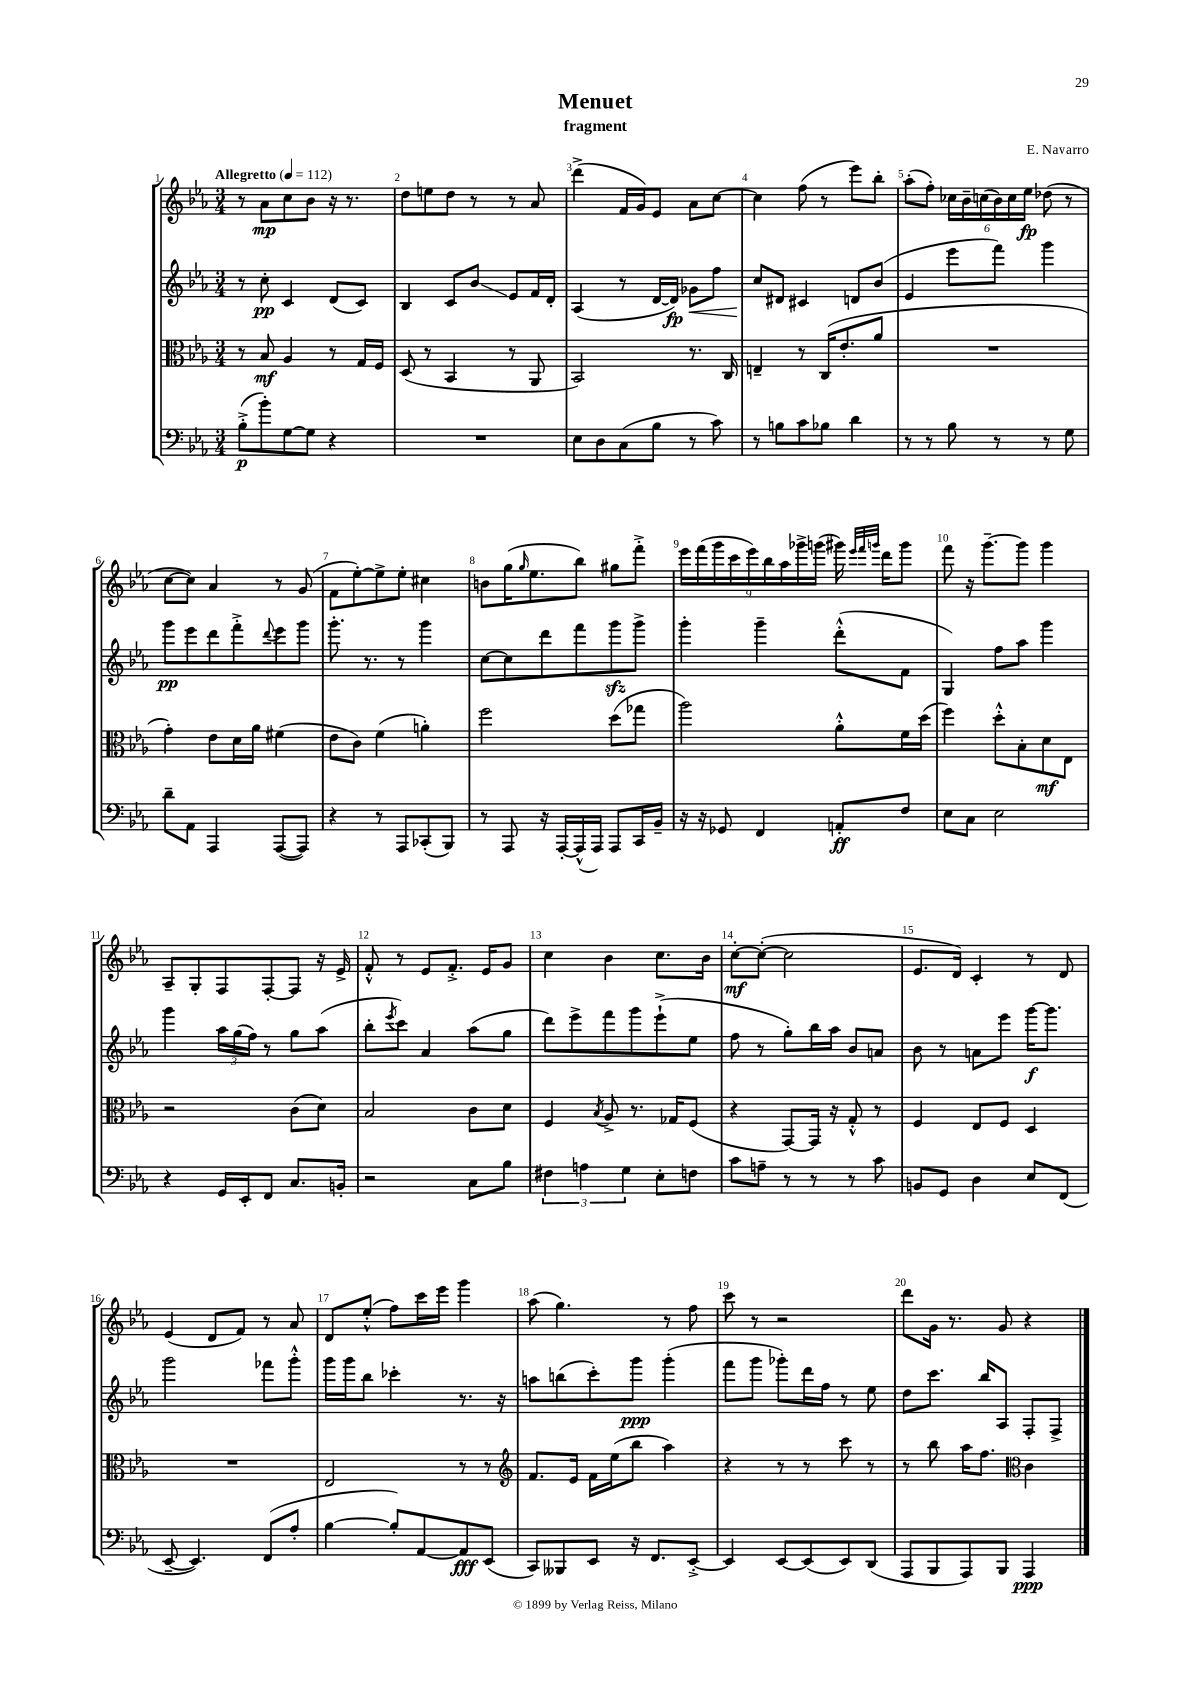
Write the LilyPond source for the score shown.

\header { title = "Menuet" composer = "E. Navarro" subtitle = "fragment" }
<<
\new StaffGroup <<
\new Staff = "s0" {
    \clef treble \key ees \major \numericTimeSignature \time 3/4 \tempo "Allegretto" 4 = 112
    r8 aes'8\mp c''8 bes'8 r16 r8. |
    d''8 e''8 d''8 r8 r8 aes'8 |
    d'''4->( f'16 g'16) ees'8 aes'8 c''8~ |
    c''4 f''8( r8 ees'''8) bes''8-. |
    aes''8-.( f''8-.) \tuplet 6/4 { ces''16 bes'16-- c''16( bes'16) c''16 ees''16\fp } des''8( r8 |
    c''8~ c''8) aes'4 r8 g'8( |
    f'8 ees''8~-.) ees''8-> ees''8-. cis''4 |
    b'8 g''16( \grace { g''16 } ees''8. bes''8) gis''8 f'''8-.-> |
    \tuplet 9/8 { ees'''16 f'''16( g'''16 c'''16 ees'''16) bes''16 aes''16 ges'''16-> g'''16( } gis'''16) \grace { ees'''32 f'''32 g'''32 } d'''16 g'''8 |
    f'''8 r16 g'''8.~-- g'''8 g'''4 |
    aes8-- g8-. f8 f8~-. f8 r16 ees'16-> |
    f'8-.-^ r8 ees'8 f'8.-.-> ees'16 g'8 |
    c''4 bes'4 c''8. bes'16 |
    c''8~-.\mf c''8~-.( c''2 |
    ees'8. d'16) c'4-. r8 d'8 |
    ees'4( d'8 f'8) r8 aes'8 |
    d'8 ees''8-.-^( f''8) c'''16 ees'''16 g'''4 |
    aes''8( g''4.) r8 f''8 |
    c'''8 r8 r2 |
    d'''8 g'16 r8. g'8 r4 \bar "|." |
}
\new Staff = "s1" {
    \clef treble \key ees \major \numericTimeSignature \time 3/4
    r8 c''8-.\pp c'4 d'8( c'8) |
    bes4 c'8 bes'8\glissando ees'8 f'16 d'16-. |
    aes4( r8 d'16~ d'16\fp) ges'8\< f''8 |
    c''8\! dis'8 cis'4 d'8 bes'8( |
    ees'4 ees'''8 f'''8) g'''4 |
    g'''8\pp ees'''8 d'''8 f'''8-.-> \appoggiatura { d'''8 } ees'''8 g'''8 |
    g'''8.-. r8. r8 g'''4 |
    c''8~ c''8 d'''8 f'''8 g'''8\sfz g'''8-> |
    g'''4-. g'''4-- d'''8-.-^( f'8 |
    g4) f''8 aes''8 g'''4 |
    g'''4 \tuplet 3/2 { aes''16 g''16( f''16) } r8 g''8 aes''8( |
    bes''8-. \acciaccatura { ees'''8 } c'''8) aes'4 aes''8( g''8 |
    d'''8) ees'''8-> f'''8 g'''8 ees'''8-!->( ees''8 |
    f''8 r8 g''8-.) bes''16 aes''16 bes'8 a'8 |
    bes'8 r8 a'8 ees'''8 g'''16~\f g'''8. |
    g'''2 fes'''8 g'''8-.-^ |
    g'''16 g'''16 bes''8 ces'''4-. r8. r16 |
    a''8 b''8( c'''8-.) g'''8\ppp g'''4-.( |
    f'''8 g'''8 ges'''8-.) d'''16 f''16 r8 ees''8 |
    d''8 c'''8. bes''16 aes8 f8-. f8-> \bar "|." |
}
\new Staff = "s2" {
    \clef alto \key ees \major \numericTimeSignature \time 3/4
    r8 bes8\mf aes4 r8 g16 f16 |
    d8( r8 bes,4 r8 aes,8 |
    bes,2) r8. c16 |
    e4-- r8 c16( ees'8.-. aes'8 |
    R2. |
    g'4-.) ees'8 d'16 aes'16 fis'4( |
    ees'8 c'8) f'4( a'4-.) |
    f''2 d''8( ges''8 |
    aes''2) aes'8-.-^ f'16 d''16( |
    f''4) d''8-.-^ bes8-. d'8\mf ees8 |
    r2 c'8( d'8) |
    bes2 c'8 d'8 |
    f4 \acciaccatura { bes8 } aes8-> r8. ges16 f8( |
    r4 g,8~) g,16 r16 g8-.-^ r8 |
    f4 ees8 f8 d4 |
    R2. |
    ees2 r8 r8 |
    \clef treble f'8. ees'16 f'16 ees''16( bes''8 aes''4) |
    r4 r8 r8 c'''8 r8 |
    r8 bes''8 aes''16 f''8. \clef alto c'4 \bar "|." |
}
\new Staff = "s3" {
    \clef bass \key ees \major \numericTimeSignature \time 3/4
    bes8-.->\p( bes'8-.) g8~ g8 r4 |
    R2. |
    ees8 d8 c8( bes8 r8 c'8) |
    r8 b8 c'8 bes8 d'4 |
    r8 r8 bes8 r8 r8 g8 |
    d'8-- aes,8 aes,,4 aes,,8~( aes,,8) |
    r4 r8 aes,,8 ces,8-.( bes,,8) |
    r8 aes,,8 r16 aes,,16~-. aes,,16-^( aes,,16) aes,,8 c,16 bes,16-- |
    r16 r16 ges,8 f,4 a,8-.\ff f8 |
    ees8 c8 ees2 |
    r4 g,16 ees,16-. f,8 c8. b,16-. |
    r2 c8 bes8 |
    \tuplet 3/2 { fis4 a4 g4 } ees8-. f8 |
    c'8 a8-- r8 r8 r8 c'8 |
    b,8 g,8 d4 ees8 f,8( |
    ees,8~-- ees,4.) f,8( aes8-. |
    bes4~ bes8-.) aes,8~ aes,8\fff ees,8( |
    c,8) beses,,8 ees,8 r16 f,8. ees,8~-.-> |
    ees,4 ees,8~ ees,8( ees,8) d,8( |
    aes,,8 bes,,8 aes,,8) bes,,8 aes,,4\ppp \bar "|." |
}
>>
>>
\layout { \context { \Score \override BarNumber.break-visibility = ##(#f #t #t) barNumberVisibility = #all-bar-numbers-visible } }
